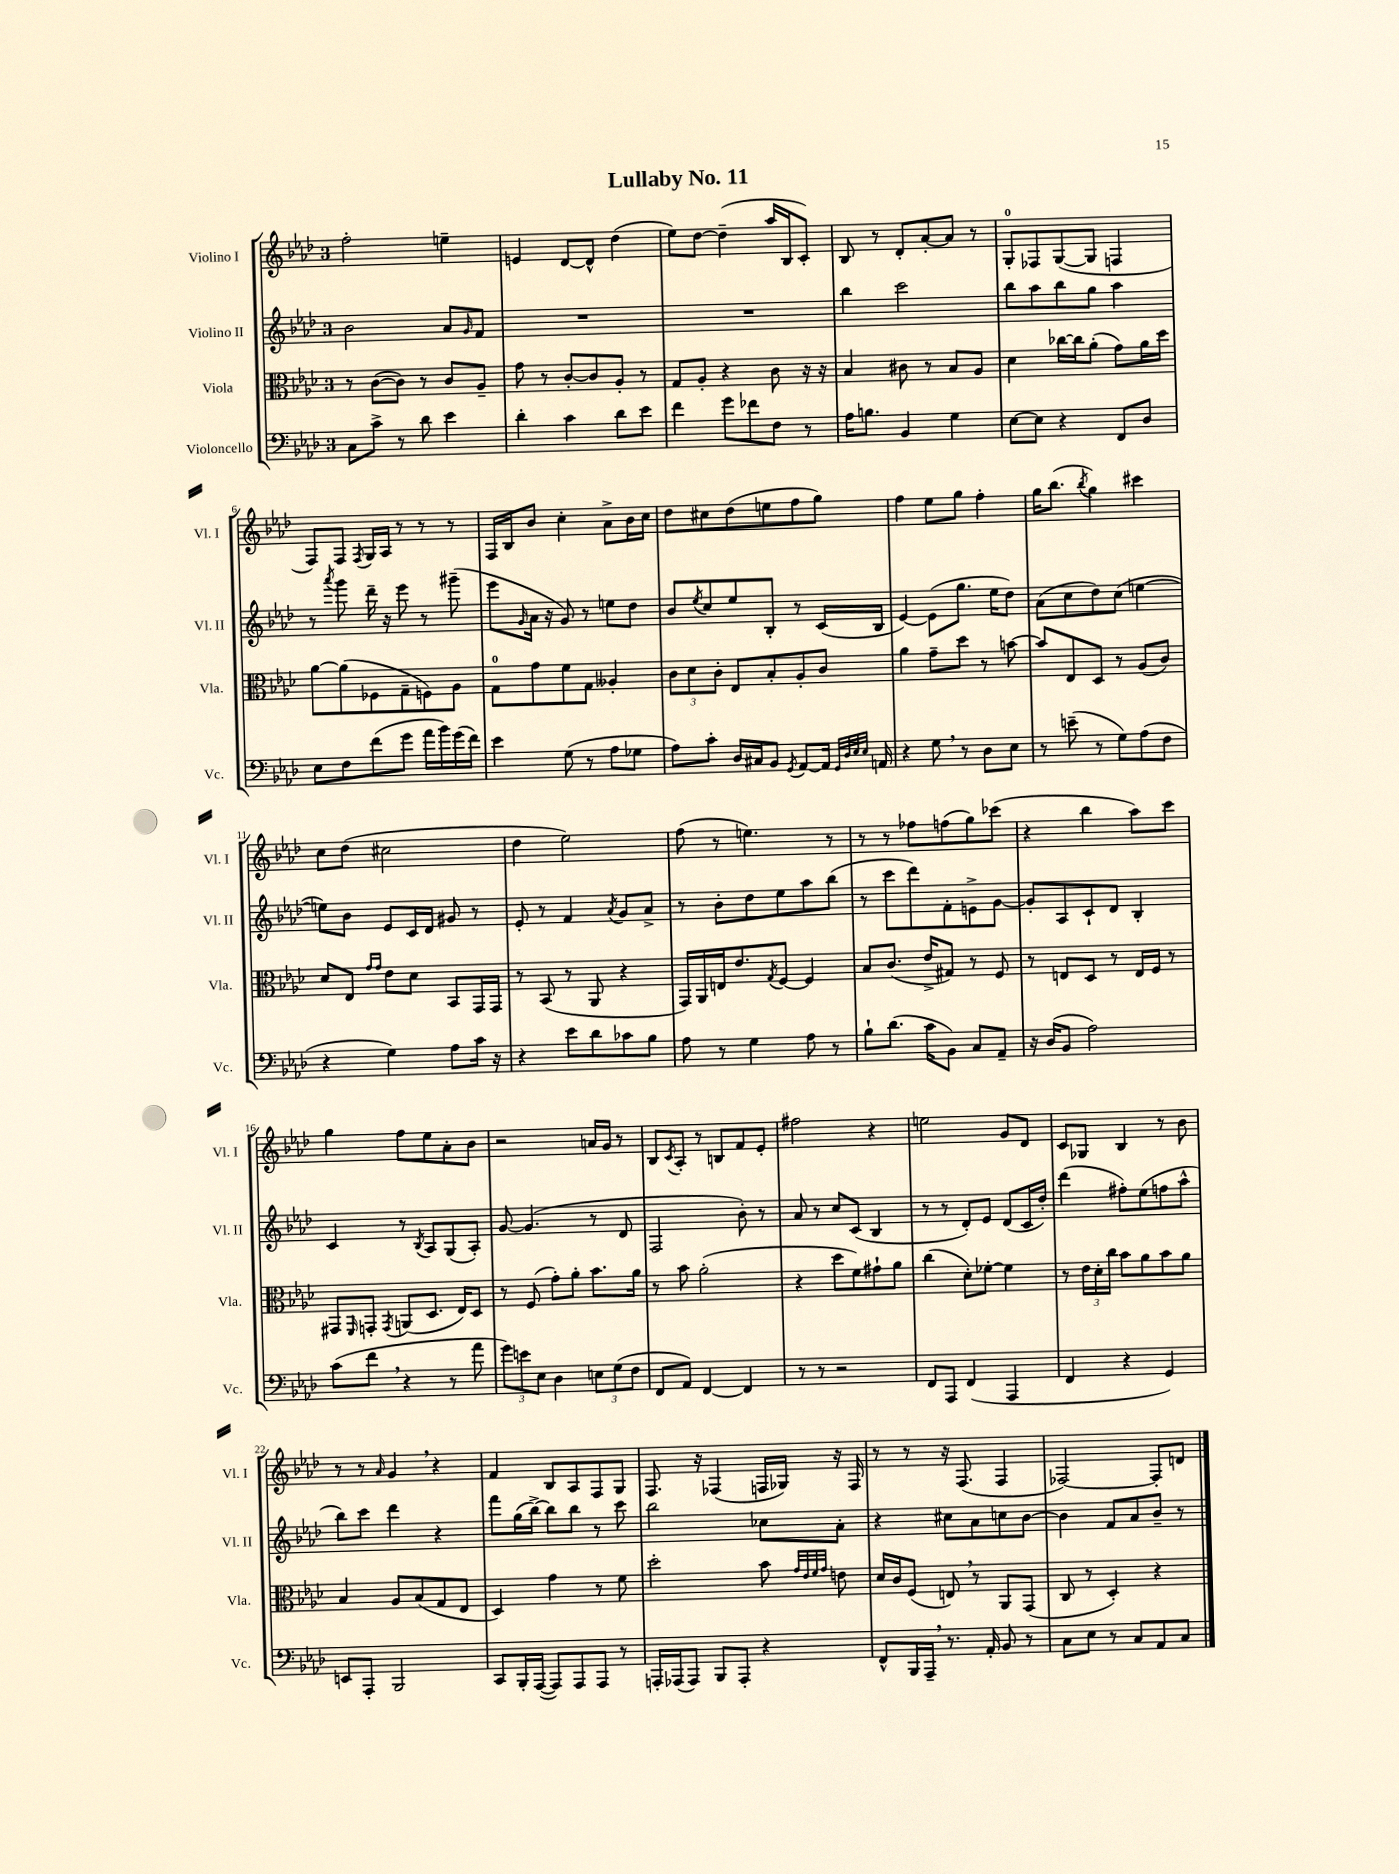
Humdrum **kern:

**kern	**kern	**kern	**kern
*staff4	*staff3	*staff2	*staff1
*clefF4	*clefC3	*clefG2	*clefG2
*k[b-e-a-d-]	*k[b-e-a-d-]	*k[b-e-a-d-]	*k[b-e-a-d-]
*M3/4	*M3/4	*M3/4	*M3/4
8C	8r	2b-	2ff'
8c^	([8c	.	.
8r	8c])	.	.
8d-	8r	.	.
4e-	8c	8a-	4ee~
.	.	16qqg	.
.	8A-~	8f	.
=	=	=	=
4d-'	8g	2.r	4e
.	8r	.	.
4c	[8c'	.	[8d-
.	8c]	.	8d-^^]
8d-	8A-'	.	(4dd-
8e-	8r	.	.
=	=	=	=
4f	8G	2.r	8ee-)
.	8A-'	.	[8dd-
8g	4r	.	(4dd-~]
8f-	.	.	.
8F	8c	.	16aa-
.	.	.	16B-
8r	16r	.	8c')
.	16r	.	.
=	=	=	=
16A-	4B-	4bb-	8B-
8.B	.	.	.
.	.	.	8r
4BB-	8c#	2ccc	8d-'
.	8r	.	[8a-'
4G	8B-	.	8a-]
.	8A-	.	8r
=	=	=	=
[8E-	4d-	8bb-	8G'
8E-]	.	8aa-	8F-
4r	[16cc-	8bb-	([8G
.	16cc-]	.	.
.	(8a-'	8gg	8G]
8FF	8g)	4aa-	4F
8D-	16a-	.	.
.	16dd-	.	.
=	=	=	=
8E-	[8a-	8r	8F)
.	.	8qaaa-	.
8F	(8a-]	8ggg	8F
.	.	.	8qF
(8f	8F-	16ddd-~	16G
.	.	16r	16A-
8g	8G~	8eee-	8r
16a-	8F)	8r	8r
16b-)	.	.	.
(16g	8A-	(8ggg#~	8r
16f)	.	.	.
=	=	=	=
4e-	8G	8eee-	16F
.	.	.	16B-
.	.	16qqg	.
.	8g	16a-	8b-
.	.	16r	.
(8G	8f	8g)	4cc'
8r	8G	8r	.
8A-	4A--'	8ee	8a-^
8G-	.	8dd-	16b-
.	.	.	16cc
=	=	=	=
8A-)	12c	8b-	8dd-
.	12d-	.	.
.	.	8qee-	.
8c'	.	8cc	8cc#
.	12c'	.	.
16D-	8E-	8ee-	(8dd-
16C#	.	.	.
8BB-	8B-'	8B-'	8ee
8qGG	.	.	.
[8AA-	8A-'	8r	8ff
16AA-]	8c	(16c	8gg)
32qqGG	.	.	.
32qqD-	.	.	.
32qqE-	.	.	.
32qqE-	.	.	.
16AA	.	16B-	.
=	=	=	=
4r	4a-	[4e-)	4ff
8G	8g~	(8e-]	8ee-
8r	8dd-	8.gg	8gg
8D-	8r	.	4ff'
.	.	16ee-	.
8E-	[8b	8dd-)	.
=	=	=	=
8r	8b]	(8a-	16gg
.	.	.	(8.bb-
(8e~	8E-	8cc	.
.	.	.	8qbb-
8r	8D-	8dd-)	4gg)
8G)	8r	(8cc	.
(8A-	(8A-	[4ee	4ccc#
8F	8c)	.	.
=	=	=	=
4r	8d-	8ee])	8cc
.	8E-	8b-	(8dd-
.	16qqg	.	.
.	16qqg	.	.
4G)	8e-	8e-	2cc#
.	8d-	16c	.
.	.	16d-	.
8A-	8BB-	8g#	.
16c	16GG	8r	.
16r	16GG	.	.
=	=	=	=
4r	8r	8e-'	4dd-
.	(8BB-	8r	.
8e-	8r	4f	2ee-)
8d-	8AA-	.	.
.	.	8qa-	.
8c-	4r	8g	.
8B-	.	8a-^	.
=	=	=	=
8A-	16GG)	8r	(8ff
.	16AA-	.	.
8r	16E	8b-'	8r
.	8.e-	.	.
4G	.	8dd-	4.ee)
.	8qG	.	.
.	[8F	8ee-	.
8A-	4F]	8aa-	.
8r	.	(8bb-	8r
=	=	=	=
8B-`	8B-	8r	8r
(8.d-	(8.c	8ccc	8r
.	.	8ddd-)	8ff-
16c	16e-^	.	.
8BB-)	8G#)	8f'	(8ff
8C	8r	8e^	8gg)
8AA-~	8F	[8g	(8ccc-
=	=	=	=
16r	8r	8g']	4r
(16D-	.	.	.
8BB-	8E	8A-	.
2A-)	8D-	8c`	4bb-
.	8r	8d-	.
.	16E	4B-'	8aa-)
.	16F	.	.
.	8r	.	8ccc
=	=	=	=
(8c	8GG#	4c	4gg
.	16qqFF	.	.
8f	8GG'	.	.
.	8qGG	.	.
4r	(8AA	8r	8ff
.	.	8qB-	.
.	8.D-	8A-	8ee-
8r	.	(8G	8a-'
.	16E-)	.	.
8a-	8D-	8A-')	8b-
=	=	=	=
12g)	8r	[8g	2r
12e	.	.	.
.	(8F	(4.g]	.
12E-	.	.	.
4D-	8g')	.	.
.	8a-'	.	.
12E	8.b-	8r	16a
.	.	.	16g
(12G	.	.	.
.	.	8d-	8r
12F	.	.	.
.	16a-	.	.
=	=	=	=
8FF	8r	2F	8B-
.	.	.	8qc
8AA-)	8b-	.	8A-'
[4FF	(2a-'	.	8r
.	.	.	8B
4FF]	.	8b-')	8f
.	.	8r	8e-'
=	=	=	=
8r	4r	8a-	2ff#
8r	.	8r	.
2r	8dd-	8cc	.
.	8f)	(8c	.
.	8g#`	4B-	4r
.	8a-	.	.
=	=	=	=
8FF	(4cc	8r	2ee
8AAA-	.	8r	.
(4FF	8d-')	8d-')	.
.	[8f-'	8e-	.
4AAA-	4f-]	(8d-	8g
.	.	16c	8d-
.	.	16dd-')	.
=	=	=	=
4FF	8r	(4ddd-	8c
.	24e-	.	8G-
.	24d-'	.	.
.	24cc	.	.
4r	8b-	8ff#')	4B-
.	8a-	(8ee-	.
4GG)	8b-	8ff	8r
.	8a-	8aa-^^	8b-
=	=	=	=
8EE	4B-	8bb-)	8r
8AAA-'	.	8ccc	8r
.	.	.	16qqa-
2BBB-	8A-	4ddd-	4g
.	(8B-	.	.
.	8G	4r	4r
.	8E-	.	.
=	=	=	=
8CC	4D-)	8fff	4f
16BBB-'	.	(16gg	.
([16AAA-	.	[16bb-^)	.
8AAA-])	4g	8bb-]	8B-
8AAA-	.	8bb-	8A-
8AAA-	8r	8r	8F
8r	8f	8ccc	8G
=	=	=	=
16AAA'	2dd-'	2bb-	8.F
(16AAA-	.	.	.
8AAA-)	.	.	.
.	.	.	16r
8BBB-	.	.	(4F-
8AAA-'	.	.	.
4r	8b-	8cc-	16F
.	.	.	16G-)
.	32qqg	.	.
.	32qqe-	.	.
.	32qqf	.	.
.	32qqg	.	.
.	8e	8a-'	16r
.	.	.	16F
=	=	=	=
8FF^^	16d-	4r	8r
.	16c	.	.
16BBB-	(8F	.	8r
16AAA-~	.	.	.
8.r	8E)	8cc#	16r
.	.	.	(8.F
.	8r	8a-	.
16AA-'	.	.	.
8BB-	8AA-	8cc	4F
8r	(8GG	[8b-	.
=	=	=	=
8C	8C	4b-]	[2F-)
8E-	8r	.	.
8r	4D-')	8f	.
8C	.	8a-	.
8AA-	4r	8b-~	8F-']
8C	.	8r	8d
==	==	==	==
*-	*-	*-	*-
